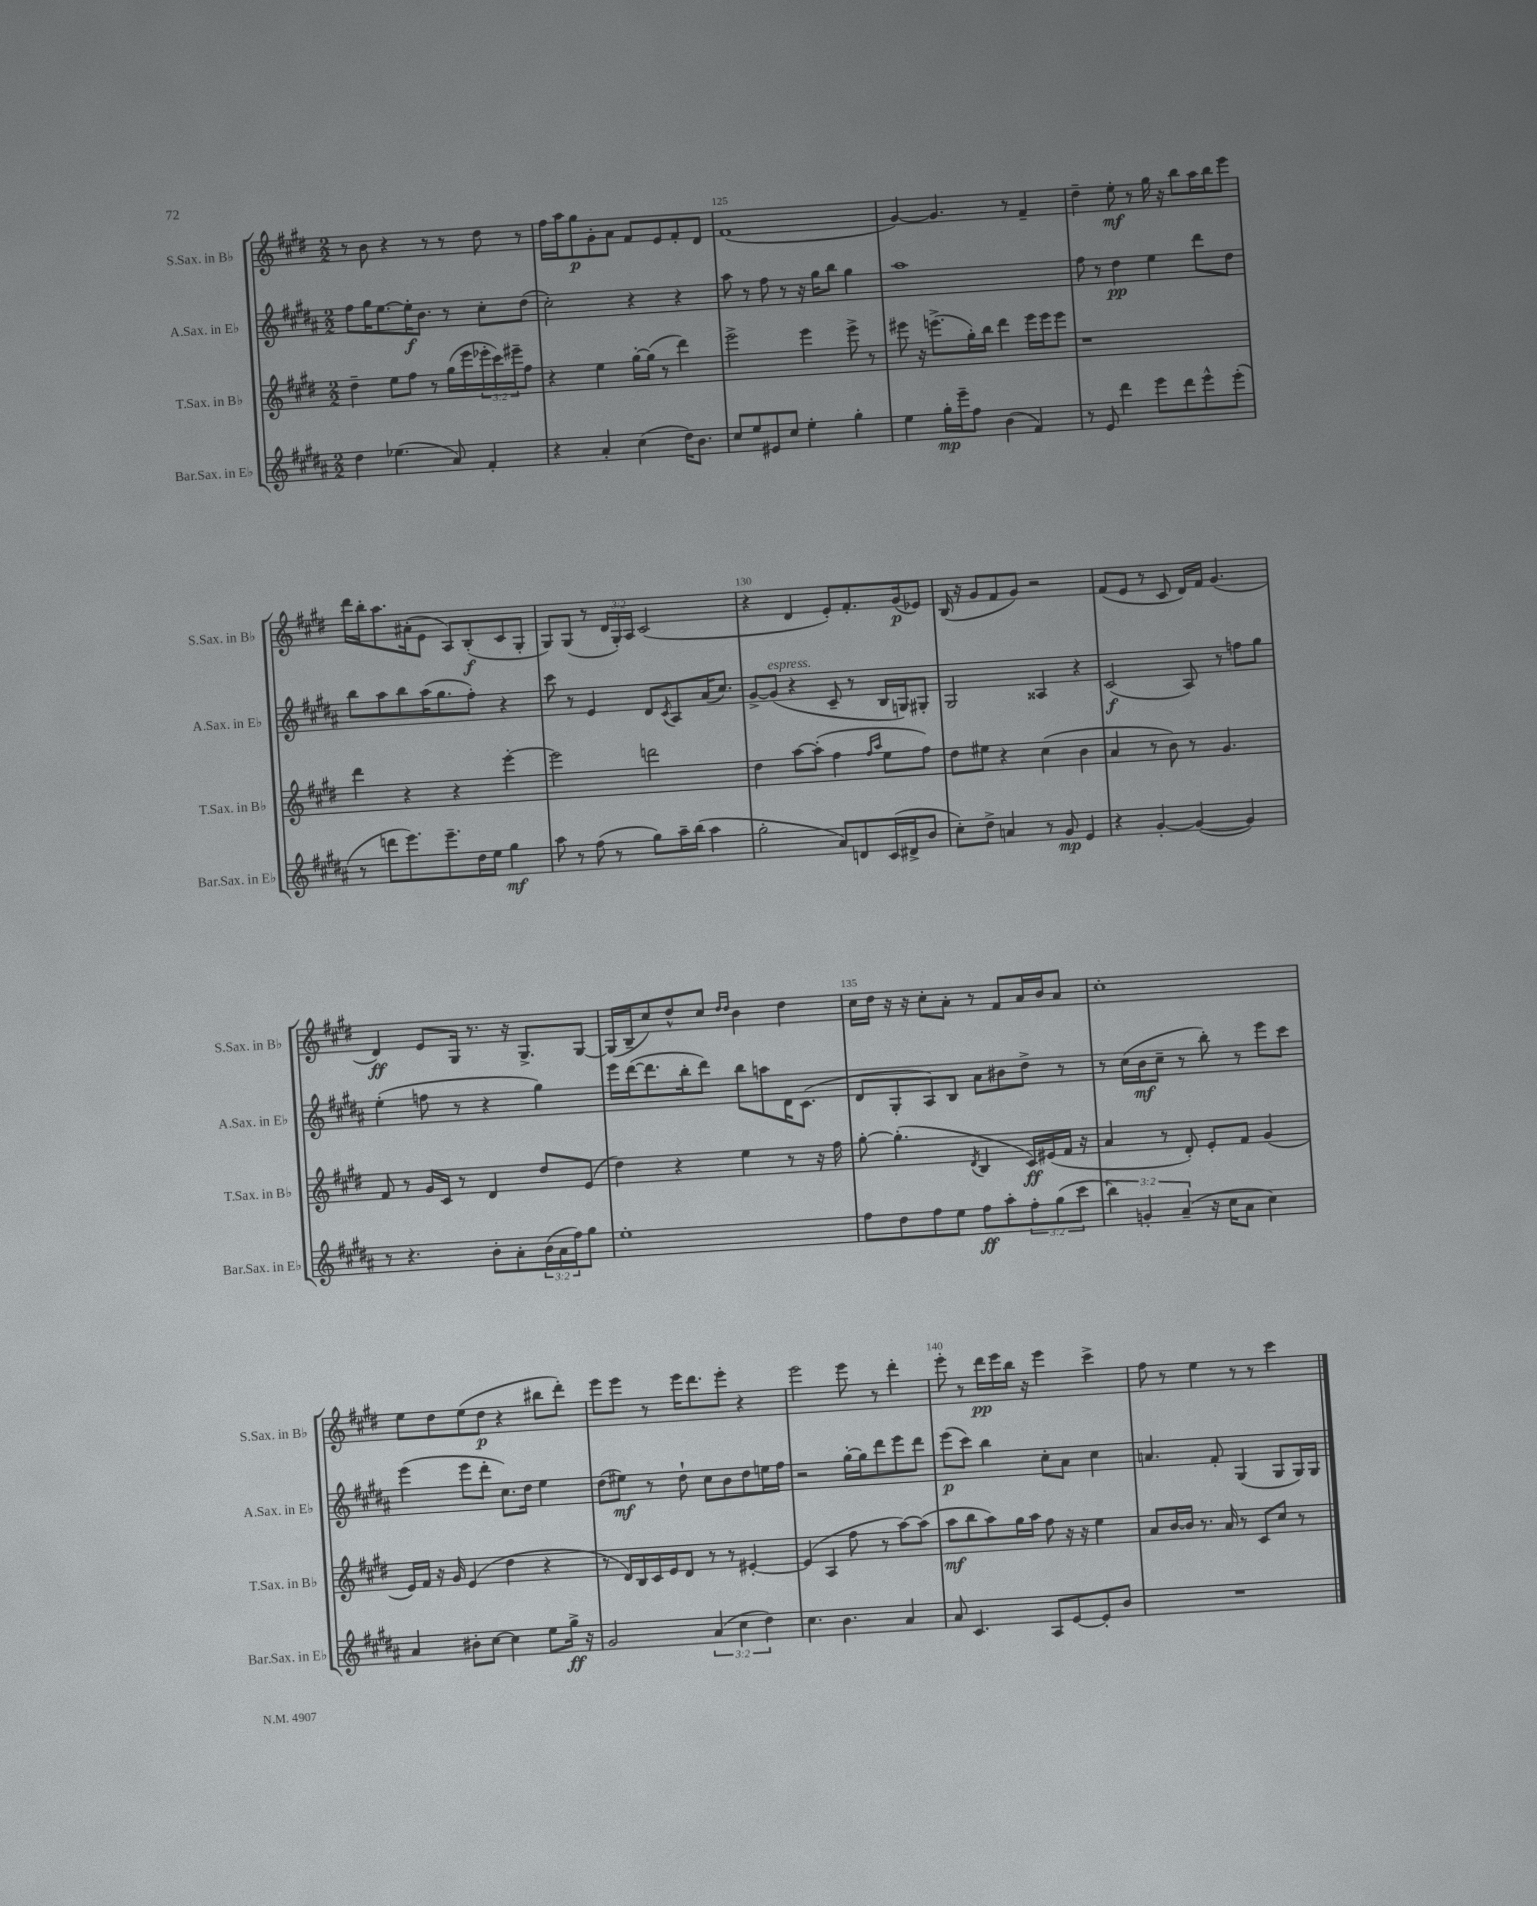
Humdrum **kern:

**kern	**dynam	**kern	**dynam	**kern	**dynam	**kern	**dynam
*part4	*part4	*part3	*part3	*part2	*part2	*part1	*part1
*staff4	*staff4	*staff3	*staff3	*staff2	*staff2	*staff1	*staff1
*I"Bar.Sax. in E♭	*	*I"T.Sax. in B♭	*	*I"A.Sax. in E♭	*	*I"S.Sax. in B♭	*
*I'Bar.Sax. in E♭	*	*I'T.Sax. in B♭	*	*I'A.Sax. in E♭	*	*I'S.Sax. in B♭	*
*clefG2	*	*clefG2	*	*clefG2	*	*clefG2	*
*k[f#c#g#d#a#]	*	*k[f#c#g#d#]	*	*k[f#c#g#d#a#]	*	*k[f#c#g#d#]	*
*M2/2	*	*M2/2	*	*M2/2	*	*M2/2	*
=123	=123	=123	=123	=123	=123	=123	=123
4dd#\	.	4dd#~\	.	8ff#\L	.	8r	.
.	.	.	.	16gg#\K	.	8b\	.
.	.	.	.	[8.ee\	.	.	.
(4.ee-X\	.	8ee\L	.	.	.	4r	.
.	.	8ff#\J	.	16ee'\K]	f	.	.
.	.	.	.	8.b\J	.	.	.
.	.	8r	.	.	.	8r	.
8a#/)	.	(16gg#\LL	.	8r	.	8r	.
.	.	16eee\	.	.	.	.	.
4f#'/	.	24eee-X'\	.	8cc#'\L	.	8dd#\	.
.	.	24ccc#\)	.	.	.	.	.
.	.	24eee#X~\J	.	.	.	.	.
.	.	8ff#\J	.	(8dd#\J	.	8r	.
=124	=124	=124	=124	=124	=124	=124	=124
4r	.	4r	.	2cc#'\)	.	16ff#\LL	.
.	.	.	.	.	.	16aa\J	.
.	.	.	.	.	.	8gg#\	p
4a#'/	.	4ee\	.	.	.	8g#'\	.
.	.	.	.	.	.	8a\J	.
(4cc#\	.	[16gg#'\LL	.	4r	.	8f#/L	.
.	.	(16gg#\JJ]	.	.	.	.	.
.	.	8r	.	.	.	8e/	.
16dd#\KL)	.	4ddd#\)	.	4r	.	8f#'/	.
8.b\J	.	.	.	.	.	.	.
.	.	.	.	.	.	8d#/J	.
=125	=125	=125	=125	=125	=125	=125	=125
8cc#/L	.	2eee^\	.	8aa#\	.	(1f#	.
8ee/	.	.	.	8r	.	.	.
8e#X/	.	.	.	8ff#\	.	.	.
8cc#/J	.	.	.	8r	.	.	.
4ee'\	.	4eee\	.	16r	.	.	.
.	.	.	.	16gg#\KL	.	.	.
.	.	.	.	8bb\J	.	.	.
4gg#'\	.	8eee^\	.	4gg#\	.	.	.
.	.	8r	.	.	.	.	.
=126	=126	=126	=126	=126	=126	=126	=126
4ee\	.	8eee#X\	.	1aa#	.	[4g#/)	.
.	.	16r	.	.	.	.	.
.	.	(8.eeen^\L	.	.	.	.	.
16gg#'\LL	mp	.	.	.	.	4.g#/]	.
16eee~\J	.	.	.	.	.	.	.
8ff#\J	.	16gg#'\L)	.	.	.	.	.
.	.	16bb\JJ	.	.	.	.	.
(4b\	.	4ddd#\	.	.	.	.	.
.	.	.	.	.	.	8r	.
4f#/)	.	16eee\LL	.	.	.	4f#~/	.
.	.	16eee\J	.	.	.	.	.
.	.	8eee\J	.	.	.	.	.
=127	=127	=127	=127	=127	=127	=127	=127
8r	.	1r	.	8ff#\	.	4dd#~\	.
8e/	.	.	.	8r	.	.	.
4ddd#\	.	.	.	4dd#\	pp	8ee'\	mf
.	.	.	.	.	.	8r	.
8eee\L	.	.	.	4ee\	.	16gg#\	.
.	.	.	.	.	.	16r	.
8ddd#\	.	.	.	.	.	8bb\L	.
8eee^^\	.	.	.	8ddd#\L	.	16aa\L	.
.	.	.	.	.	.	16bb\J	.
(8eee'\J	.	.	.	8dd#\J	.	8eee\J	.
!!LO:LB:g=z
=128	=128	=128	=128	=128	=128	=128	=128
8r	.	4ddd#\	.	8bb\L	.	16ddd#\LL	.
.	.	.	.	.	.	16bb'\J	.
8dddn\L	.	.	.	8aa#\	.	8.aa\	.
8.eee\)	.	4r	.	8bb\	.	.	.
.	.	.	.	.	.	(16a#X'\k	.
.	.	.	.	(16aa#\K	.	8e\J	.
8.eee~\	.	.	.	8.gg#\	.	.	.
.	.	4r	.	.	.	8A/L)	.
16dd#\L	.	.	.	8ff#'\J)	.	(8B'/	f
16ee\JJ	.	.	.	.	.	.	.
4gg#\	mf	[4eee'\	.	4r	.	8c#/	.
.	.	.	.	.	.	8G#'/J	.
=129	=129	=129	=129	=129	=129	=129	=129
8aa#\	.	2eee\]	.	8ccc#\	.	8G#/L)	.
8r	.	.	.	8r	.	(8G#/J	.
(8ff#\	.	.	.	4e/	.	8r	.
8r	.	.	.	.	.	24d#/LL	.
.	.	.	.	.	.	24G#'/)	.
.	.	.	.	.	.	24A/JJ	.
8gg#\L)	.	2dddn\	.	8d#/L	.	(2c#/	.
.	.	.	.	8qc#/	.	.	.
16aa#~\L	.	.	.	8A#/	.	.	.
(16bb\JJ	.	.	.	.	.	.	.
4aa#\	.	.	.	(16a#/K	.	.	.
.	.	.	.	8.cc#/J)	.	.	.
=130	=130	=130	=130	=130	=130	=130	=130
2gg#'\	.	4dd#\	.	[8g#^/L	.	4r	.
!	!	!	!	!LO:TX:a:i:t=espress.	!	!	!
.	.	.	.	(8g#/J]	.	.	.
.	.	[8aa\L	.	4r	.	4d#/	.
.	.	(8aa'\J]	.	.	.	.	.
8a#/L)	.	4ff#\	.	8c#~/	.	8e'/L)	.
8dn/	.	.	.	8r	.	8.f#'/	.
.	.	16qqff#/LL	.	.	.	.	.
.	.	16qqaa/JJ	.	.	.	.	.
(16c#/L	.	8ee\L	.	16B/LL	.	.	.
16d#X^/J	.	.	.	16Gn/J)	.	(16g#/k	p
8b/J	.	8ff#\J)	.	8G#X'/J	.	8e-X/J)	.
=131	=131	=131	=131	=131	=131	=131	=131
8cc#'\L)	.	8dd#\L	.	2G#/	.	(16B/	.
.	.	.	.	.	.	16r	.
8dd#^\J	.	8ee#X\J	.	.	.	8g#/L	.
4an/	.	4r	.	.	.	8f#/	.
.	.	.	.	.	.	8g#/J)	.
8r	.	(4cc#\	.	4A##X/	.	2r	.
8g#/	mp	.	.	.	.	.	.
4e/	.	4b\	.	4r	.	.	.
=132	=132	=132	=132	=132	=132	=132	=132
4r	.	4a/	.	(2c#/	f	(8f#/L	.
.	.	.	.	.	.	8e/J	.
[4g#'/	.	8r	.	.	.	8r	.
.	.	8b\)	.	.	.	8c#/	.
(4g#/_	.	8r	.	8A#/)	.	16d#/LL)	.
.	.	.	.	.	.	16f#/JJ	.
.	.	4.g#/	.	8r	.	(4.g#/	.
4g#/])	.	.	.	8ffn\L	.	.	.
.	.	.	.	8gg#\J	.	.	.
!!LO:LB:g=z
=133	=133	=133	=133	=133	=133	=133	=133
8r	.	8f#/	.	(4ee'\	.	4d#/)	ff
4.r	.	8r	.	.	.	.	.
.	.	16g#/LL	.	8ffn\	.	8e/L	.
.	.	16c#/JJ	.	.	.	.	.
.	.	8r	.	8r	.	16G#/Jk	.
.	.	.	.	.	.	8.r	.
8b'\L	.	4d#/	.	4r	.	.	.
8a#'\	.	.	.	.	.	16r	.
.	.	.	.	.	.	8.G#^/L	.
(24b\L	.	8dd#/L	.	4gg#\)	.	.	.
24a#\	.	.	.	.	.	.	.
24ff#\J)	.	.	.	.	.	.	.
8gg#\J	.	(8e/J	.	.	.	[8G#/J	.
=134	=134	=134	=134	=134	=134	=134	=134
1ee'	.	4dd#\)	.	16eee\LL	.	(16G#/LL]	.
.	.	.	.	([16ddd#\J	.	16B~/J	.
.	.	.	.	8.ddd#\]	.	8cc#/)	.
.	.	4r	.	.	.	8dd#^^/	.
.	.	.	.	16bb'\k	.	.	.
.	.	.	.	8ddd#\J)	.	8cc#/J	.
.	.	.	.	.	.	16qqdd#/LL	.
.	.	.	.	.	.	16qqdd#/JJ	.
.	.	4ee\	.	8bb\L	.	4b\	.
.	.	.	.	8aan\	.	.	.
.	.	8r	.	16d#\K	.	4dd#\	.
.	.	.	.	(8.c#\J	.	.	.
.	.	16r	.	.	.	.	.
.	.	16ff#\	.	.	.	.	.
=135	=135	=135	=135	=135	=135	=135	=135
8ff#\L	.	[8gg#'\	.	8d#/L	.	16cc#\LL	.
.	.	.	.	.	.	16dd#\JJ	.
8dd#\	.	(4.gg#'\]	.	8G#'/	.	16r	.
.	.	.	.	.	.	16r	.
8ff#\	.	.	.	8A#/)	.	8cc#'\L	.
8ee\J	.	.	.	8B/J	.	8a'\J	.
.	.	8qd#/	.	.	.	.	.
8ff#\L	ff	4B/	.	8a#\L	.	8r	.
8aa#'\	.	.	.	8b#X\	.	8f#/L	.
12ff#'\	.	16c#/LL)	ff	8dd#^\J	.	16a/L	.
.	.	(16e#X/	.	.	.	16b/J	.
(12gg#\	.	.	.	.	.	.	.
.	.	16f#/JJ	.	8r	.	8a/J	.
12ccc#\J	.	.	.	.	.	.	.
.	.	16r	.	.	.	.	.
=136	=136	=136	=136	=136	=136	=136	=136
6bb\)	.	4a/	.	8r	.	1cc#'	.
.	.	.	.	(16cc#\LL	.	.	.
6gn'/	.	.	.	.	.	.	.
.	.	.	.	16b\J	mf	.	.
.	.	8r	.	8cc#~\J	.	.	.
(6a#~/	.	.	.	.	.	.	.
.	.	8d#'/)	.	8r	.	.	.
16r	.	8e'/L	.	8bb'\)	.	.	.
16cc#\KL	.	.	.	.	.	.	.
8a#\J	.	8f#/J	.	8r	.	.	.
4cc#\)	.	(4g#/	.	8eee\L	.	.	.
.	.	.	.	8ccc#\J	.	.	.
!!LO:LB:g=z
=137	=137	=137	=137	=137	=137	=137	=137
4a#/	.	16e/LL)	.	(4eee\	.	8ee\L	.
.	.	16f#/JJ	.	.	.	.	.
.	.	16r	.	.	.	8dd#\	.
.	.	16g#/	.	.	.	.	.
8b#X'\L	.	(4e/	.	8eee\L	.	(8ee\	.
[8cc#\J	.	.	.	8ddd#'\J	.	8dd#\J	p
4cc#\]	.	4dd#\	.	8.cc#\L)	.	4r	.
.	.	.	.	16dd#\Jk	.	.	.
8ee\L	.	4r	.	4ee\	.	8bb#X\L	.
16gg#^\Jk	ff	.	.	.	.	8ddd#'\J)	.
16r	.	.	.	.	.	.	.
=138	=138	=138	=138	=138	=138	=138	=138
2g#/	.	8r	.	(8dd#\L	.	8eee\L	.
.	.	16d#/LL)	.	8ee#X\J)	mf	8eee\J	.
.	.	16B/	.	.	.	.	.
.	.	16c#/	.	8r	.	8r	.
.	.	16e/J	.	.	.	.	.
.	.	8d#/J	.	8dd#`\	.	16eee\KL	.
.	.	.	.	.	.	8.ddd#\	.
(6a#/	.	8r	.	8cc#\L	.	.	.
.	.	8r	.	8b\	.	8eee'\J	.
6cc#\	.	.	.	.	.	.	.
.	.	[4e#X'/	.	8dd#\	.	4r	.
6dd#\)	.	.	.	.	.	.	.
.	.	.	.	16een\L	.	.	.
.	.	.	.	16ff#\JJ	.	.	.
=139	=139	=139	=139	=139	=139	=139	=139
4.cc#\	.	(4e#/]	.	2r	.	2eee\	.
.	.	4A/	.	.	.	.	.
4.b\	.	.	.	.	.	.	.
.	.	8ff#\	.	[16gg#'\LL	.	8eee\	.
.	.	.	.	16gg#\J]	.	.	.
.	.	8r	.	8ddd#\	.	8r	.
4a#/	.	[8aa\L)	.	8eee\	.	4ddd#'\	.
.	.	(8aa\J]	.	8ddd#\J	.	.	.
=140	=140	=140	=140	=140	=140	=140	=140
8a#/	.	8aa\L	mf	(8eee\L	p	8eee'\	.
4.c#/	.	8bb\	.	8ccc#\J)	.	8r	.
.	.	8aa\)	.	4bb\	.	16ddd#\LL	pp
.	.	.	.	.	.	16eee\	.
.	.	16gg#\L	.	.	.	16bb\JJ	.
.	.	16aa\JJ	.	.	.	16r	.
8A#/L	.	8ff#\	.	8cc#'\L	.	4eee\	.
[8e/	.	16r	.	8a#\J	.	.	.
.	.	16r	.	.	.	.	.
8e'/]	.	4ee\	.	4cc#\	.	4ccc#^\	.
8b/J	.	.	.	.	.	.	.
=141	=141	=141	=141	=141	=141	=141	=141
1r	.	8a/L	.	4.an/	.	8ff#\	.
.	.	[16b/L	.	.	.	8r	.
.	.	16b/JJ]	.	.	.	.	.
.	.	8.r	.	.	.	4ee\	.
.	.	.	.	8f#'/	.	.	.
.	.	16a/	.	.	.	.	.
.	.	8r	.	(4G#/	.	8r	.
.	.	8c#/L	.	.	.	8r	.
.	.	8cc#/J	.	8G#/L	.	4ccc#\	.
.	.	8r	.	16G#/L)	.	.	.
.	.	.	.	16G#/JJ	.	.	.
==	==	==	==	==	==	==	==
*-	*-	*-	*-	*-	*-	*-	*-
